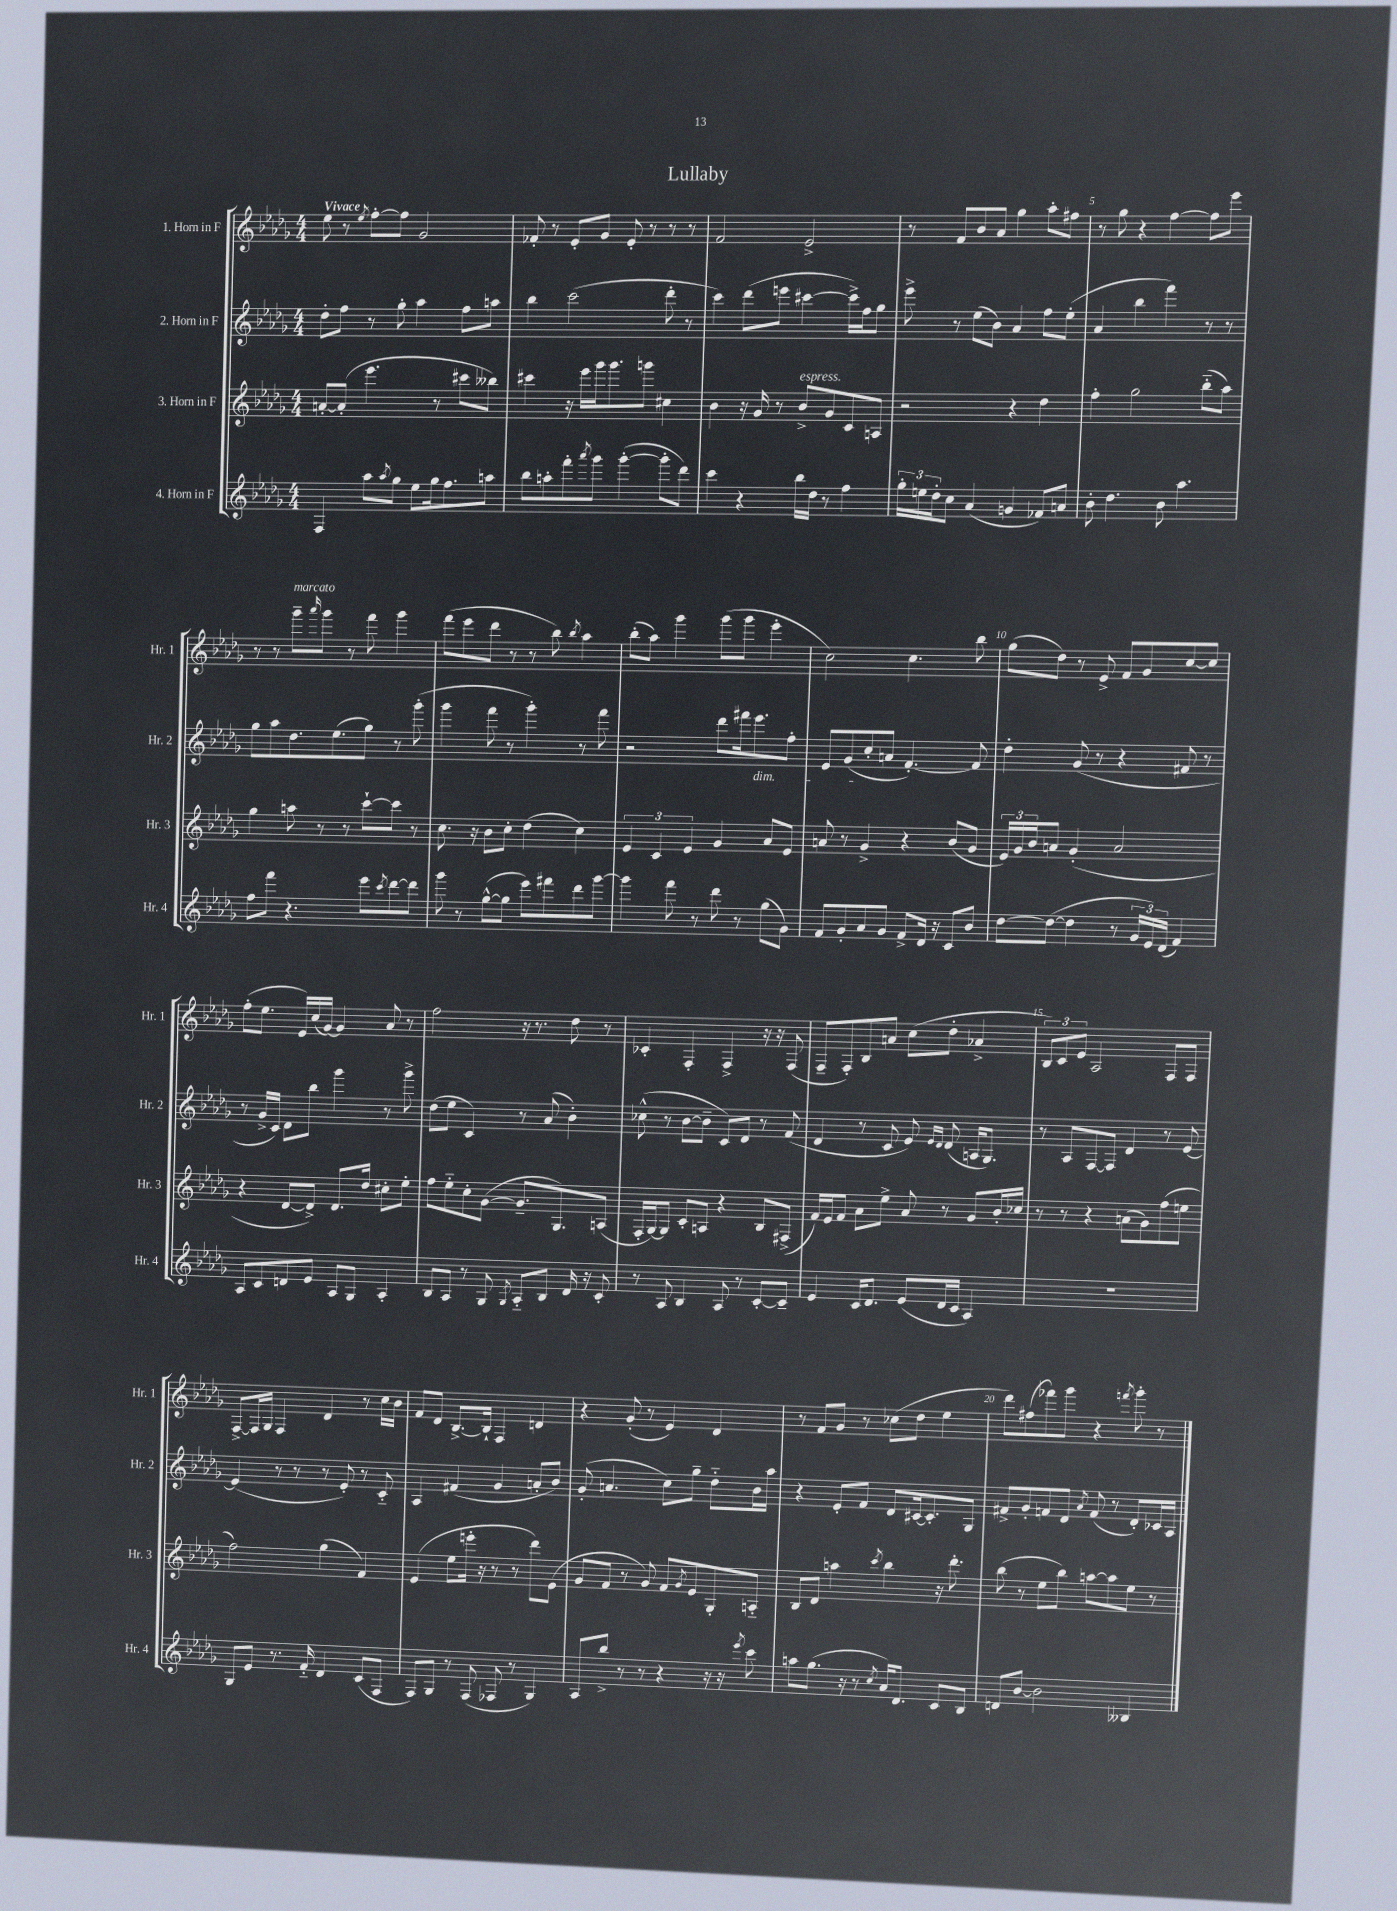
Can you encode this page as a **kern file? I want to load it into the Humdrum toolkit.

**kern	**kern	**kern	**kern
*staff4	*staff3	*staff2	*staff1
*clefG2	*clefG2	*clefG2	*clefG2
*k[b-e-a-d-g-]	*k[b-e-a-d-g-]	*k[b-e-a-d-g-]	*k[b-e-a-d-g-]
*M4/4	*M4/4	*M4/4	*M4/4
4F/	[8a'/L	8dd-'\L	8ee-\
.	(8a'/]J	8ff\J	8r
.	.	.	8qee-/
8aa-\L	4.eee-\	8r	[8ff'\L
8qaa-/	.	.	.
8gg-\J	.	8gg-'\	8ff\]J
8ee-\L	.	4aa-\	2g-/
16gg-\k	8r	.	.
8.ff\	.	.	.
.	8ccc#\L	8ff\L	.
8aa\J	8bb--\J)	8aa\J	.
=	=	=	=
8bb-\L	4ccc#\	4bb-\	8f-'/
8aa'\	.	.	8r
8fff'\	16r	(2ccc\	8e-'/L
.	16eee-\LL	.	.
8qaaa-/	.	.	.
8ggg-\J	16ggg-\J	.	8g-/J
.	8.ggg-\	.	.
([4ggg-'\	.	.	8e-'/
.	8ggg\J	.	8r
8ggg-'\]L	4cc#\	8ddd-'\	8r
8ddd-\J)	.	8r	8r
=	=	=	=
4ccc\	4b-\	4ccc\)	2f/
4r	16r	(8ddd-\L	.
.	16g-/	.	.
.	8r	8eee\J	.
16bb-\LL	8b-^/L	[4ccc#\	2e-^/
16dd-\JJ	.	.	.
8r	8g-/	.	.
4ff\	8c/	16ccc#^\]LL)	.
.	.	16ff\J	.
.	8A/J	8gg-\J	.
=	=	=	=
24gg-'\LL	2r	8eee-^\	8r
24ee\	.	.	.
24dd-'\J	.	.	.
8cc\J	.	8r	8f/L
(4a-/	.	(8ee-\L	8b-/
.	.	8b-\J)	8a-/J
4g/	4r	4a-/	4gg-\
8f-/L)	4dd-\	8ff\L	8aa-'\L
8a/J	.	(8ee-'\J	8ff#\J
=	=	=	=
8b-'\	4ff'\	4a-/	8r
4.dd-\	.	.	8gg-\
.	2gg-\	4bb-\	4r
8b-\	.	4fff\)	[4ff\
4.aa-\	.	.	.
.	(8bb-'~\L	8r	8ff\]L
.	8aa-\J)	8r	8eee-\J
=	=	=	=
8ff\L	4gg-\	8gg-\L	8r
8fff\J	.	8aa-\	8r
4.r	8aa\	8.dd-\	8ggg-~\L
.	.	.	16qqaaa-/
.	8r	.	8ggg-\J
.	.	(8.ee-\	.
.	8r	.	8r
8eee-\L	[8ccc`\L	8gg-\J)	8fff\
8qccc/	.	.	.
[8ddd-\	8ccc\]J	8r	4ggg-\
8ddd-\]J	8r	(8ggg-'\	.
=	=	=	=
8ggg-\	8.cc\	4ggg-\	(8fff\L
8r	.	.	8eee-\
.	16r	.	.
([8gg-^^\L	8b-\L	8fff\	8ddd-\J
8gg-\]J	8cc'\J	8r	8r
8eee-\L)	(4dd-\	4ggg-'\)	8r
8fff#\	.	.	8bb-\)
.	.	.	8qbb-/
8ddd-\	4cc\)	8r	4aa-\
[8ggg-\J	.	8fff\	.
=	=	=	=
4ggg-\]	6e-/	2r	(8bb-'\L
.	.	.	8aa-\J)
.	6c/	.	.
8fff\	.	.	4ggg-\
.	6e-/	.	.
8r	.	.	.
8ddd-\	4g-/	8ddd-\L	(8ggg-\L
8r	.	16fff#\k	8ggg-\J
.	.	8.eee-\	.
(8gg-\L	8a-/L	.	4eee-'\
8g-\J)	8e-/J	8ff'\J	.
=	=	=	=
8f/L	8a/	8e-/L	2cc\)
8g-'/	8r	(8g-/	.
8a-/	4g-^/	8cc'/	.
8g-/J	.	8a/J	.
8f^/L	4r	[4.f'/)	4.cc\
16d-/Jk	.	.	.
16r	.	.	.
8c/L	(8b-/L	.	.
8b-/J	8g-/J	8f/]	8bb-\
=	=	=	=
[8dd-\L	24e-/LL)	4dd-'\	(8gg-\L
.	24g-/	.	.
.	24b-/J	.	.
(8dd-\_J	8a/J	.	8dd-\J)
4dd-\]	(4g-'/	(8g-/	8r
.	.	8r	8e-^/
8r	2a/	4r	8f/L
24g-/LL	.	.	8g-/
24e-/)	.	.	.
(24d-/JJ	.	.	.
4f/)	.	8f#/	[8cc/
.	.	8r	8cc/]J
=	=	=	=
8A-/L	4r	8r	(8ff'\L
8c/	.	16g-^/LL	8.ee-\J
.	.	16c/JJ)	.
8d/	[8d-/L	8d-\L	.
.	.	.	16e-/LL)
8e-/J	8d-^/]J)	8bb-\J	(16cc/
.	.	.	[16g-/JJ)
8A-/L	8.d-/L	4ggg-\	4g-/]
8G-/J	.	.	.
.	16dd-/Jk	.	.
4A-'/	8cc#'\L	8r	8a-/
.	8ee-'\J	8ggg-^\	8r
=	=	=	=
8B-/L	8ff\L	(8dd-\L	2ff\
8A-/J	8ee-'~\	8ee-\J	.
8r	8cc'\	4c/)	.
8G-/	([8g-\J	.	.
8qG-/	.	.	.
8A-'~/L	8.g-~/]L	8r	16r
.	.	.	8.r
8B-/J	.	(8a-/	.
.	8.G-/)	.	.
16d-/	.	4b-'\)	8dd-\
16r	.	.	.
8c'/	(8A/J	.	8r
=	=	=	=
8r	16F'/LL	(8cc-^^\	4c-'/
.	[16G-/J)	.	.
8A-/	8G-/]J	8r	.
4B-/	8c'/L	[8b-\L	4F'/
.	8A/J	8b-~\]J	.
8A-/	4r	8c/L)	4F^/
8r	.	8d-/J	.
[8c'/L	8B-/L	8r	16r
.	.	.	16r
8c~/]J	(8F#^/J	(8f/	(8F/
=	=	=	=
4e-/	16f/LL)	4d-/	8F~/L
.	16e-/J	.	.
.	8f/J	.	8F'/)
16c/LK	8a-\L	8r	8B-/
8.d-/J	.	.	.
.	8ee-^\J	8c/	8a/J
(8e-/L	8a-/	8e-/)	(8cc\L
.	.	16qqe-/LL	.
.	.	16qqd-/JJ	.
16d-/L	8r	(8d-/	8dd-'\J
16c/JJ	.	.	.
4A-/)	8g-/L	16A/LK	4a-^/
.	.	8.G-/J)	.
.	16b-'/L	.	.
.	16cc-/JJ	.	.
=	=	=	=
1r	8r	8r	12B-/L)
.	.	.	12c/
.	8r	8A-/L	.
.	.	.	12e-/J
.	4r	[8F/	2A-/
.	.	8F/]J	.
.	(8a\L	4d-/	.
.	8g-\)	.	.
.	(8ff\	8r	8F/L
.	8ee\J	[8e-/	8F/J
=	=	=	=
8G-/L	2ff\)	(4e-/]	[8F^/L
8e-/J	.	.	16F/]L
.	.	.	16G-/JJ
8.r	.	8r	4F/
.	.	8r	.
16f'~/	.	.	.
4d-/	(4gg-\	8r	4d-/
.	.	8e-'/)	.
(8c/L	4f/)	8r	8r
8F/J	.	8c'~/	16cc\LL
.	.	.	16b-\JJ
=	=	=	=
8F/L)	(4e-/	4A-/	8f/L
8G-/J	.	.	8d-/J
8r	8ee-\L	(4f#/	[8.B-^/L
(8F/	16eee'\Jk	.	.
.	16r	.	16B-`/]Jk
8F-/	8r	4g-/	4F/
8r	8r	.	.
4G-/)	8ddd-\L)	8a'/L	4d/
.	(8e-\J	8b-/J)	.
=	=	=	=
8A-/L	8g-/L	(8g-'/	4r
8bb-^/J	8f/J	4.a/	.
8r	8r	.	(8g-'/
8r	8g-/)	.	8r
4r	8f/L	8cc\L)	4e-/)
.	8qg-/	.	.
.	8e-/	8gg-~\J	.
16r	8G-'/	8dd-'~\L	4d-/
16r	.	.	.
8qeee-/	.	.	.
8ccc\	8A'~/J	16b-\L	.
.	.	16aa-\JJ	.
=	=	=	=
8aa\L	8B-/L	4r	8r
(8.gg-\J	8d-/J	.	8f/L
.	4aa\	8e-'/L	8g-/J
16r	.	.	.
8r	.	8f/J	8r
8qcc/	8qccc/	.	.
16a-/LK)	4bb-\	8d-/L	(8cc-\L
8.d-/J	.	.	.
.	.	[16c#/k	8dd-\J
.	.	8.c#'/]	.
8c/L	16r	.	4ee-\
.	8.ddd-'\	.	.
8B-/J	.	8G-/J	.
=	=	=	=
8d/L	(8bb-\	8f#^/L	8ddd-\L)
[8b-/J	8r	8g-'/	(8ff#\
2b-\]	8ee-\L	8f/	8fff-\)
.	8bb-\J)	8d-/J	8ggg-\J
.	.	8qa-/	.
.	[8aa\L	(8f/	4r
.	8aa\]	8r	.
.	.	.	8qfff/
4B--/	8ee-\J	8d-'/L)	8ggg-'\
.	8r	16c-/L	8r
.	.	16A-/JJ	.
==	==	==	==
*-	*-	*-	*-
